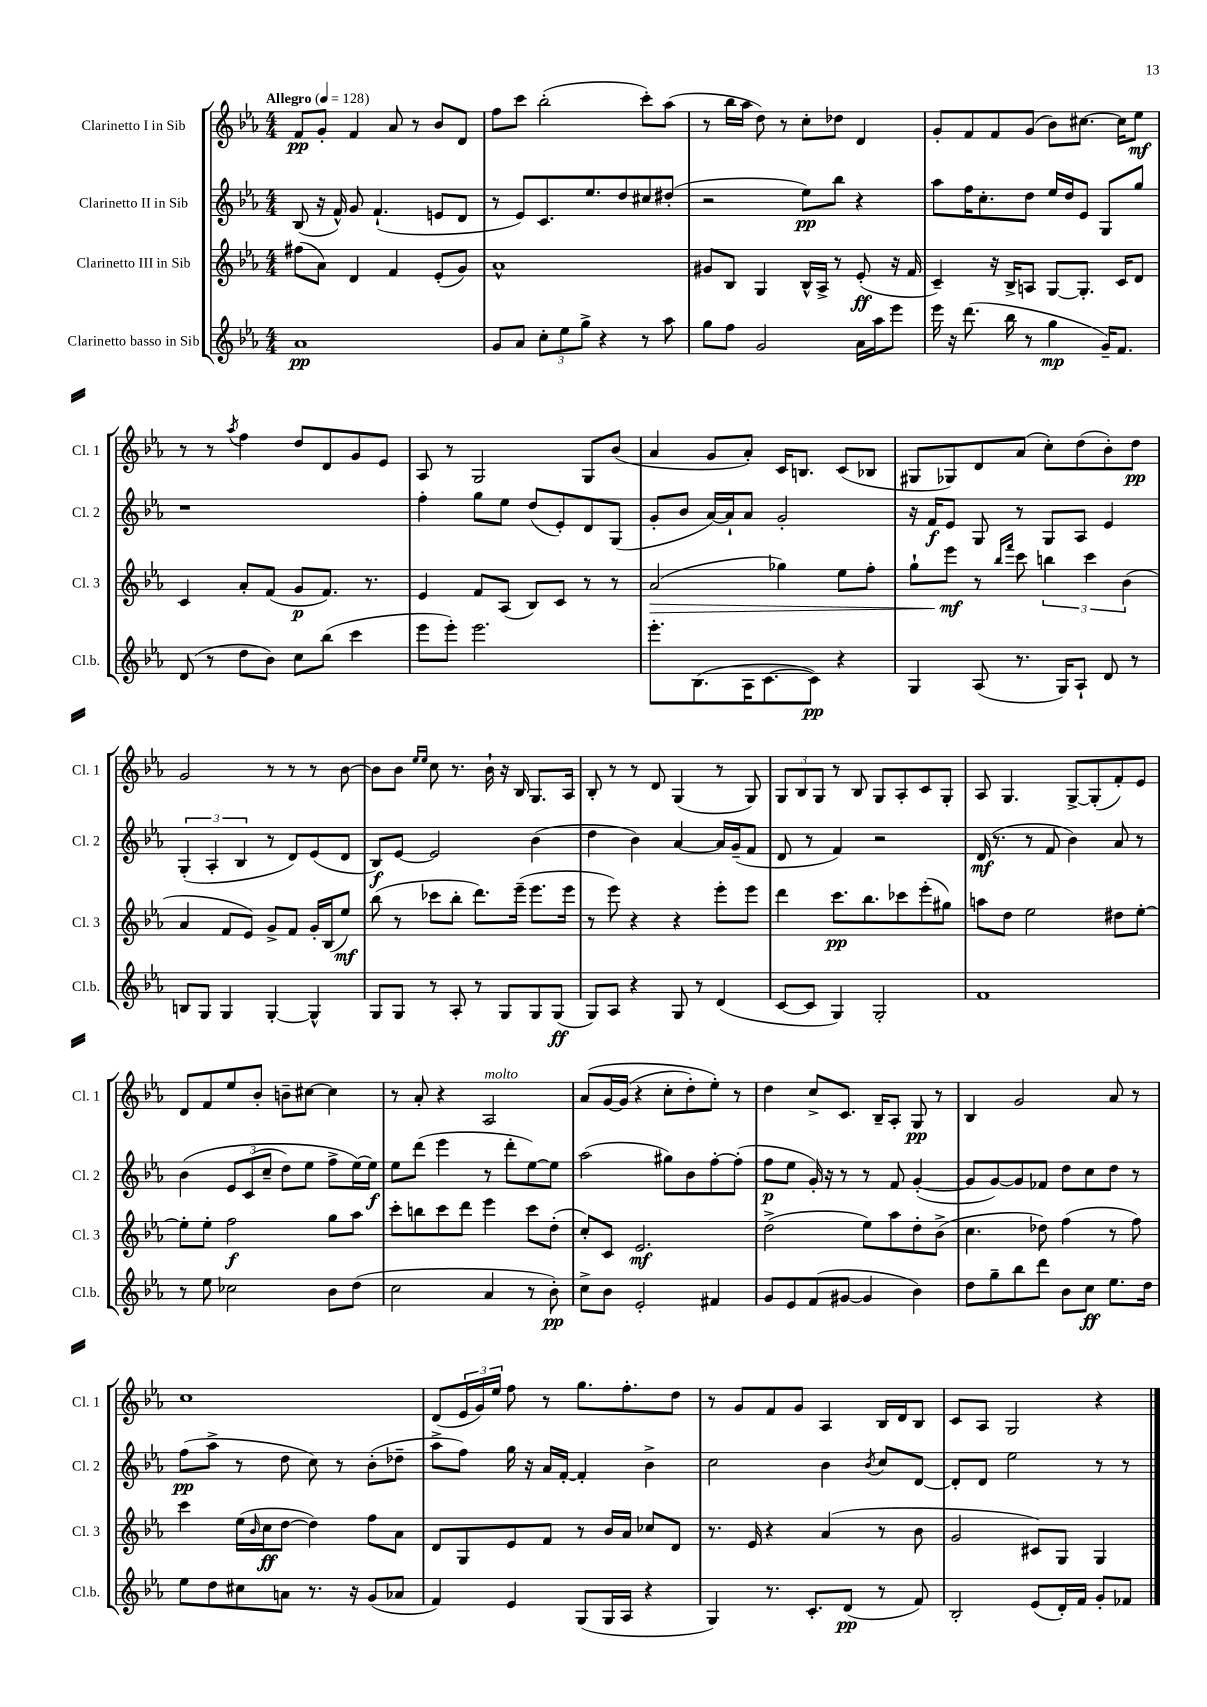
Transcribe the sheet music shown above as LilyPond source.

<<
\new StaffGroup <<
\new Staff = "s0" \with { instrumentName = "Clarinetto I in Sib" shortInstrumentName = "Cl. 1" } {
    \clef treble \key ees \major \numericTimeSignature \time 4/4 \tempo "Allegro" 4 = 128
    f'8\pp g'8-. f'4 aes'8 r8 bes'8 d'8 |
    f''8 c'''8 bes''2-.( c'''8-.) aes''8( |
    r8 bes''16 aes''16 d''8) r8 c''8-. des''8 d'4 |
    g'8-. f'8 f'8 g'8( bes'8) cis''8.~ cis''16 ees''8\mf |
    r8 r8 \acciaccatura { aes''8 } f''4 d''8 d'8 g'8 ees'8 |
    aes8 r8 g2 g8 bes'8( |
    aes'4 g'8 aes'8-.) c'16 b8. c'8( bes8 |
    gis8 ges8) d'8 aes'8( c''8-.) d''8( bes'8-.) d''8\pp |
    g'2 r8 r8 r8 bes'8~ |
    bes'8 bes'8 \grace { ees''16 ees''16 } c''8 r8. bes'16-! r16 bes16 g8. aes16 |
    bes8-. r8 r8 d'8 g4( r8 g8) |
    \tuplet 3/2 { g8 bes8 g8 } r8 bes8 g8 aes8-. c'8 g8-. |
    aes8 g4. g8~-> g8-.( f'8-.) ees'8 |
    d'8 f'8 ees''8 bes'8-. b'8-- cis''8~ cis''4 |
    r8 aes'8-. r4 aes2^\markup { \italic "molto" } |
    aes'8\( g'16~ g'16( r4 c''8-. d''8-.) ees''8-.\) r8 |
    d''4 c''8-> c'8. bes16-- aes8-. g8\pp r8 |
    bes4 g'2 aes'8 r8 |
    c''1 |
    d'8( \tuplet 3/2 { ees'16 g'16) ees''16 } f''8 r8 g''8. f''8.-. d''8 |
    r8 g'8 f'8 g'8 aes4 bes16 d'16 bes8 |
    c'8 aes8 g2 r4 \bar "|." |
}
\new Staff = "s1" \with { instrumentName = "Clarinetto II in Sib" shortInstrumentName = "Cl. 2" } {
    \clef treble \key ees \major \numericTimeSignature \time 4/4
    bes8( r16 f'16-^) g'8 f'4.-!( e'8 d'8 |
    r8 ees'8) c'8. ees''8. d''8 cis''8 dis''8-.( |
    r2 ees''8\pp) bes''8 r4 |
    aes''8 f''16 c''8.-. d''8 ees''16 d''16 ees'8 g8 g''8 |
    r1 |
    f''4-. g''8 ees''8 d''8( ees'8-.) d'8 g8( |
    g'8-. bes'8 aes'16~) aes'16-! aes'8 g'2-. |
    r16 f'16\f ees'8 g8 r8 g8 aes8 ees'4 |
    \tuplet 3/2 { g4-.( aes4-. bes4 } r8 d'8) ees'8( d'8 |
    bes8\f) ees'8~ ees'2 bes'4( |
    d''4 bes'4) aes'4~ aes'16 g'16--( f'8 |
    d'8 r8 f'4) r2 |
    d'16\mf( r8. r8 f'8 bes'4) aes'8 r8 |
    bes'4\( \tuplet 3/2 { ees'8 c'8( c''8-- } d''8) ees''8 f''8-> ees''16~\) ees''16\f |
    ees''8 d'''8( ees'''4 r8 d'''8-. ees''8~) ees''8 |
    aes''2( gis''8) bes'8 f''8~-. f''8-.( |
    f''8\p ees''8 g'16-.) r16 r8 r8 f'8 g'4~-.( |
    g'8 g'8~) g'8 fes'8 d''8 c''8 d''8 r8 |
    f''8\pp( aes''8-> r8 d''8 c''8) r8 bes'8-.( des''8-- |
    aes''8-> f''8) g''16 r16 aes'16 f'16~-. f'4-. bes'4-> |
    c''2 bes'4 \acciaccatura { bes'8 } c''8 d'8~ |
    d'8-. d'8 ees''2 r8 r8 \bar "|." |
}
\new Staff = "s2" \with { instrumentName = "Clarinetto III in Sib" shortInstrumentName = "Cl. 3" } {
    \clef treble \key ees \major \numericTimeSignature \time 4/4
    fis''8( aes'8) d'4 f'4 ees'8-.( g'8) |
    aes'1-^ |
    gis'8 bes8 g4 bes16-^ aes16-> r8 ees'8-.\ff( r16 f'16 |
    c'4--) r16 bes16-> a8 g8~ g8.-. c'16 d'8 |
    c'4 aes'8-. f'8( g'8\p f'8.) r8. |
    ees'4 f'8 aes8( bes8) c'8 r8 r8 |
    aes'2\>( ges''4) ees''8 f''8-. |
    g''8-! ees'''8\mf\! r8 \grace { bes''16 f'''16 } c'''8 \tuplet 3/2 { b''4 c'''4 bes'4( } |
    aes'4 f'8 ees'8) g'8-> f'8 g'16-. bes16( ees''8\mf) |
    bes''8( r8 ces'''8 bes''8-. d'''8.) ees'''16--( ees'''8. ees'''16 |
    r8 ees'''8) r4 r4 ees'''8-. ees'''8 |
    d'''4 c'''8.\pp bes''8. ces'''8 ees'''8-.( gis''8) |
    a''8 d''8 ees''2 dis''8 ees''8~-. |
    ees''8-. ees''8-. f''2\f g''8 aes''8 |
    c'''8-. b''8 c'''8 d'''8 ees'''4 c'''8 d''8-.( |
    c''8-.) c'8 ees'2.\mf |
    d''2->( ees''8) aes''8 d''8-. bes'8->( |
    c''4. des''8) f''4( r8 f''8) |
    c'''4 ees''16( \grace { bes'16 } c''16\ff d''8~ d''4) f''8 aes'8 |
    d'8 g8 ees'8 f'8 r8 bes'16 aes'16 ces''8 d'8 |
    r8. ees'16 r4 aes'4( r8 bes'8 |
    g'2 cis'8) g8 g4 \bar "|." |
}
\new Staff = "s3" \with { instrumentName = "Clarinetto basso in Sib" shortInstrumentName = "Cl.b." } {
    \clef treble \key ees \major \numericTimeSignature \time 4/4
    aes'1\pp |
    g'8 aes'8 \tuplet 3/2 { c''8-. ees''8 g''8-> } r4 r8 aes''8 |
    g''8 f''8 g'2 aes'16 aes''16 ees'''8 |
    ees'''16 r16 d'''8.( bes''16 r8 g''4\mp g'16--) f'8. |
    d'8( r8 d''8 bes'8) c''8 bes''8( c'''4 |
    ees'''8 ees'''8-.) ees'''2. |
    ees'''8.-. bes8.( aes16 c'8.~ c'8\pp) r4 |
    g4 aes8( r8. g16) aes8-! d'8 r8 |
    b8 g8 g4 g4~-. g4-^ |
    g8 g8 r8 aes8-. r8 g8 g8 g8\ff( |
    g8) aes8 r4 g8 r8 d'4( |
    c'8~ c'8 g4) g2-. |
    f'1 |
    r8 ees''8 ces''2 bes'8 d''8( |
    c''2 aes'4 r8 bes'8-.\pp) |
    c''8-> bes'8 ees'2-. fis'4 |
    g'8 ees'8 f'8( gis'8~ gis'4 bes'4) |
    d''8 g''8-- bes''8 d'''8 bes'8 c''8\ff ees''8. d''16 |
    ees''8 d''8 cis''8 a'8 r8. r16 g'8( aes'8 |
    f'4) ees'4 g8( g16 aes16 r4 |
    g4) r8. c'8.-. d'8\pp( r8 f'8) |
    bes2-. ees'8( d'16-.) f'16 g'8-. fes'8 \bar "|." |
}
>>
>>
\layout { \context { \Score \remove "Bar_number_engraver" } }
